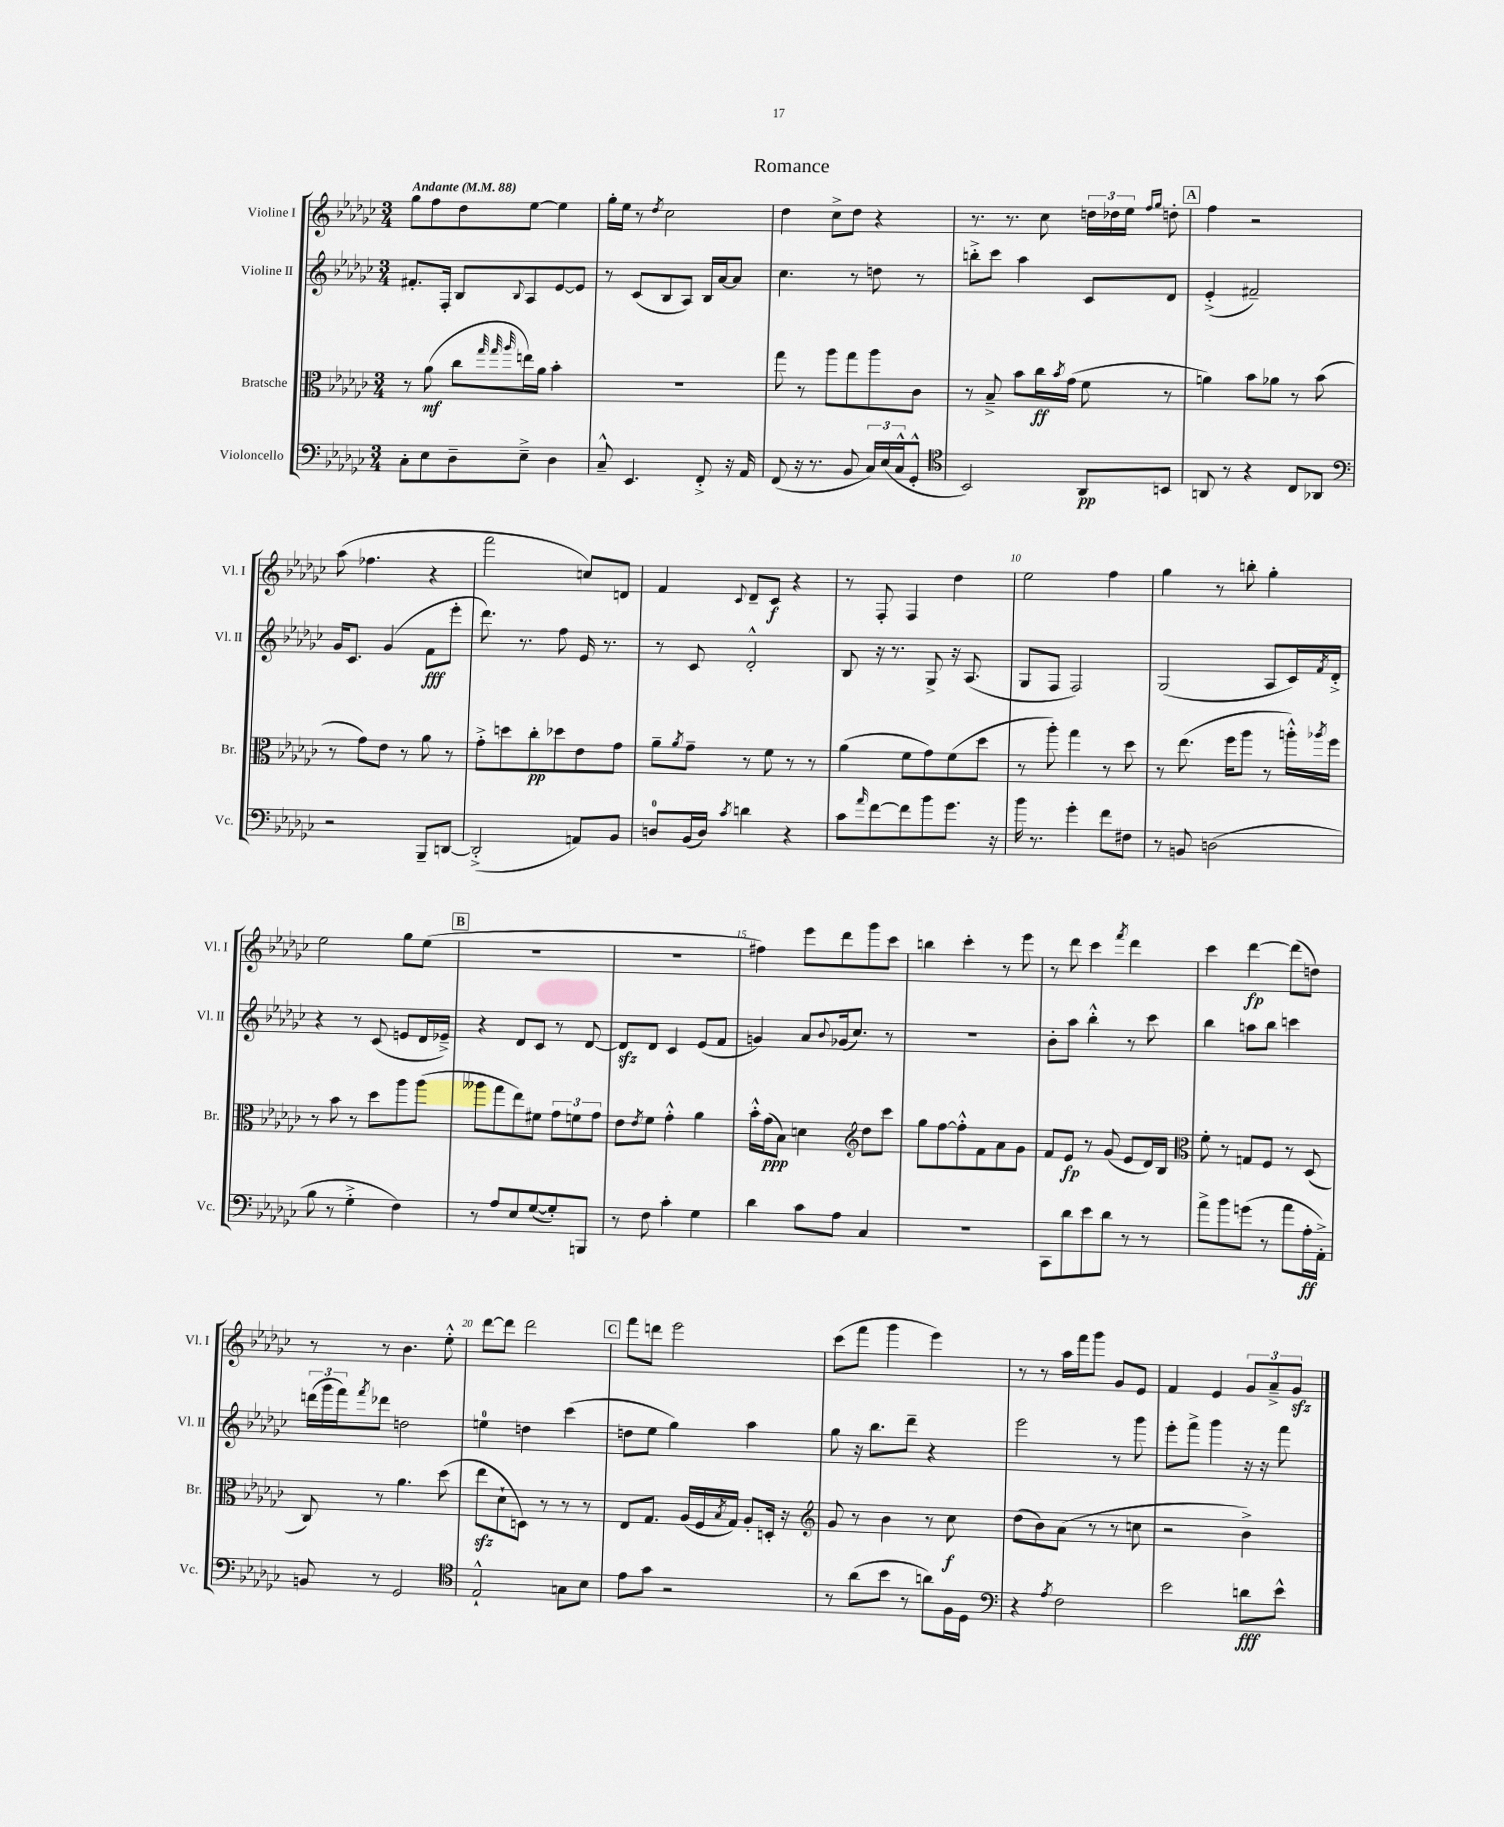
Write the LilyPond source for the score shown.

\header { title = "Romance" }
<<
\new StaffGroup <<
\new Staff = "s0" \with { instrumentName = "Violine I" shortInstrumentName = "Vl. I" } {
    \clef treble \key ges \major \numericTimeSignature \time 3/4 \tempo "Andante" 4 = 88
    ges''8 f''8 des''8 ees''8~ ees''4 |
    ges''16-. ees''16 r8 \acciaccatura { des''8 } ces''2 |
    des''4 ces''8-> des''8 r4 |
    r8. r8. ces''8 \tuplet 3/2 { d''16 des''16 ees''16 } \grace { f''16 ges''16 } d''8-. |
    \mark \markup { \box "A" } f''4 r2 |
    aes''8( fes''4. r4 |
    f'''2 c''8) d'8 |
    f'4 \appoggiatura { ces'8 } des'8-- ces'8\f r4 |
    r8 f8-. f4 des''4 |
    ees''2 f''4 |
    ges''4 r8 b''8-. ges''4-. |
    ees''2 ges''8 ees''8( |
    \mark \markup { \box "B" } R2. |
    R2. |
    fis''4) ees'''8 des'''8 ges'''8 ces'''8 |
    b''4 ces'''4-. r8 ees'''8 |
    r8 des'''8 ces'''4 \acciaccatura { f'''8 } des'''4 |
    ces'''4 des'''4~\fp des'''8( d''8) |
    r8 r8 bes'4. ees''8-.-^ |
    des'''8~ des'''8 des'''2 |
    \mark \markup { \box "C" } f'''8 d'''8 ees'''2 |
    ces'''8( f'''8 ges'''4 ees'''4) |
    r8 r8 aes''16 f'''16 ges'''8 ges'8 ees'8 |
    f'4 ees'4 \tuplet 3/2 { ges'8 aes'8---> ges'8\sfz } \bar "|." |
}
\new Staff = "s1" \with { instrumentName = "Violine II" shortInstrumentName = "Vl. II" } {
    \clef treble \key ges \major \numericTimeSignature \time 3/4
    fis'8.-. f16-. bes8 \appoggiatura { bes8 } aes8 ees'8~ ees'8 |
    r8 ces'8( bes8 aes8) bes16 aes'16~ aes'8 |
    ces''4. r8 d''8 r8 |
    b''8-.-> ces'''8 aes''4 ces'8 des'8 |
    \mark \markup { \box "A" } ees'4-.->( fis'2--) |
    ges'16 ces'8. ges'4( f'8\fff ees'''8-. |
    des'''8.) r8. f''8 ees'16 r8. |
    r8 ces'8 des'2-.-^ |
    bes8 r16 r8. ges8-> r16 aes8.( |
    ges8 f8 f2) |
    ges2( aes8 ces'16) \acciaccatura { f'8 } des'16-.-> |
    r4 r8 ces'8( e'8 des'16 ees'16--->) |
    \mark \markup { \box "B" } r4 des'8 ces'8 r8 des'8~ |
    des'8\sfz des'8 ces'4 ees'8( f'8 |
    g'4) aes'8 \appoggiatura { bes'8 } ges'16( ces''8.) r8 |
    R2. |
    bes'8-. aes''8 bes''4-.-^ r8 ces'''8 |
    bes''4 a''8 bes''8 c'''4 |
    \tuplet 3/2 { d'''16( ges'''16 f'''16) } \acciaccatura { f'''8 } des'''8 d''2 |
    e''4-0 d''4 ces'''4( |
    \mark \markup { \box "C" } d''8 ees''8 ges''4) aes''4 |
    ges''8 r16 bes''8. des'''8-- r4 |
    ees'''2 r8 ges'''8 |
    ees'''8-. f'''8-> ges'''4 r16 r16 f'''8 \bar "|." |
}
\new Staff = "s2" \with { instrumentName = "Bratsche" shortInstrumentName = "Br." } {
    \clef alto \key ges \major \numericTimeSignature \time 3/4
    r8 aes'8\mf( ces''8 \grace { ges''32 ges''32 aes''32 } e''16) aes'16 bes'4-. |
    R2. |
    ges''8 r8 aes''8 ges''8 aes''8 ces'8 |
    r8 bes8---> bes'8 ces''16\ff \acciaccatura { bes'8 } ges'16( f'8 r8 |
    \mark \markup { \box "A" } a'4) bes'8 aes'8 r8 bes'8( |
    r8 ges'8) ees'8 r8 aes'8 r8 |
    ges'8-.-> d''8 ces''8-.\pp des''8 ees'8 ges'8 |
    aes'8-- \acciaccatura { aes'8 } ges'8-- r8 f'8 r8 r8 |
    aes'4( f'8 ges'8) f'8( des''8 |
    r8 aes''8-.) ges''4 r8 des''8 |
    r8 ees''8.( f''16 aes''8 r8 a''16-.-^) \acciaccatura { aes''8 } f''16 |
    r8 bes'8 r8 des''8 aes''8 aes''8( |
    \mark \markup { \box "B" } aeses''8 ges''8 ees''8) fis'8 \tuplet 3/2 { ges'8 f'8 ges'8 } |
    ees'8 \acciaccatura { ees'8 } f'8 ges'4-.-^ aes'4 |
    bes'16-.-^ ges'16\ppp( bes8) d'4 \clef treble des''8 ces'''8 |
    ges''8 f''8~ f''8-.-^ f'8 aes'8 ges'8 |
    f'8 ees'8\fp r8 ges'8( ees'8 des'16) bes16 |
    \clef alto f'8-. r8 g8 f8 r8 des8( |
    ces8) r8 aes'4. des''8( |
    ees''8\sfz des'8-! d8) r8 r8 r8 |
    \mark \markup { \box "C" } ees8 ges8. aes16( f16 \acciaccatura { bes8 } ges16) aes8-. d16-. r16 |
    \clef treble ges'8 r8 bes'4 r8 ces''8\f |
    des''8( bes'8) aes'8( r8 r8 c''8 |
    r2 bes'4->) \bar "|." |
}
\new Staff = "s3" \with { instrumentName = "Violoncello" shortInstrumentName = "Vc." } {
    \clef bass \key ges \major \numericTimeSignature \time 3/4
    ces8-. ees8 des8-- ees8---> des4 |
    ces8---^ ees,4. f,8-.-> r16 aes,16 |
    f,8( r16 r8. bes,8 \tuplet 3/2 { ces16) ees16( ces16-^ } ges,8-.-^ |
    \clef tenor bes,2) aes,8\pp b,8 |
    \mark \markup { \box "A" } a,8 r8 r4 ces8 aes,8 |
    \clef bass r2 bes,,8-- d,8~ |
    d,2-.->( a,8) bes,8 |
    d8-0 bes,16( d16) \acciaccatura { ces'8 } d'4 r4 |
    ces'8 \grace { aes'16 } f'8~ f'8 bes'8 ges'8. r16 |
    bes'16 r8. ges'4-. f'8 fis8 |
    r8 b,8 d2( |
    bes8 r8 ges4-.-> f4) |
    \mark \markup { \box "B" } r8 aes8 ees8 ges8~( ges8-.) b,,8 |
    r8 f8 ces'4-. ges4 |
    des'4 ces'8 aes8 ces4 |
    R2. |
    ces,8 des'8 ees'8 des'8 r8 r8 |
    aes'8-> bes'8 g'8( r8 aes'8 aes16-.\ff aes,16-.->) |
    b,8 r8 ges,2 |
    \clef tenor ees2-!-^ g8 bes8 |
    \mark \markup { \box "C" } ees'8 ges'8 r2 |
    r8 aes'8( bes'8 r8 a'8) f16 des16 |
    \clef bass r4 \acciaccatura { aes8 } f2 |
    ees'2 d'8\fff ees'8-^ \bar "|." |
}
>>
>>
\layout { \context { \Score \override BarNumber.break-visibility = ##(#f #t #t) barNumberVisibility = #(every-nth-bar-number-visible 5) } }
